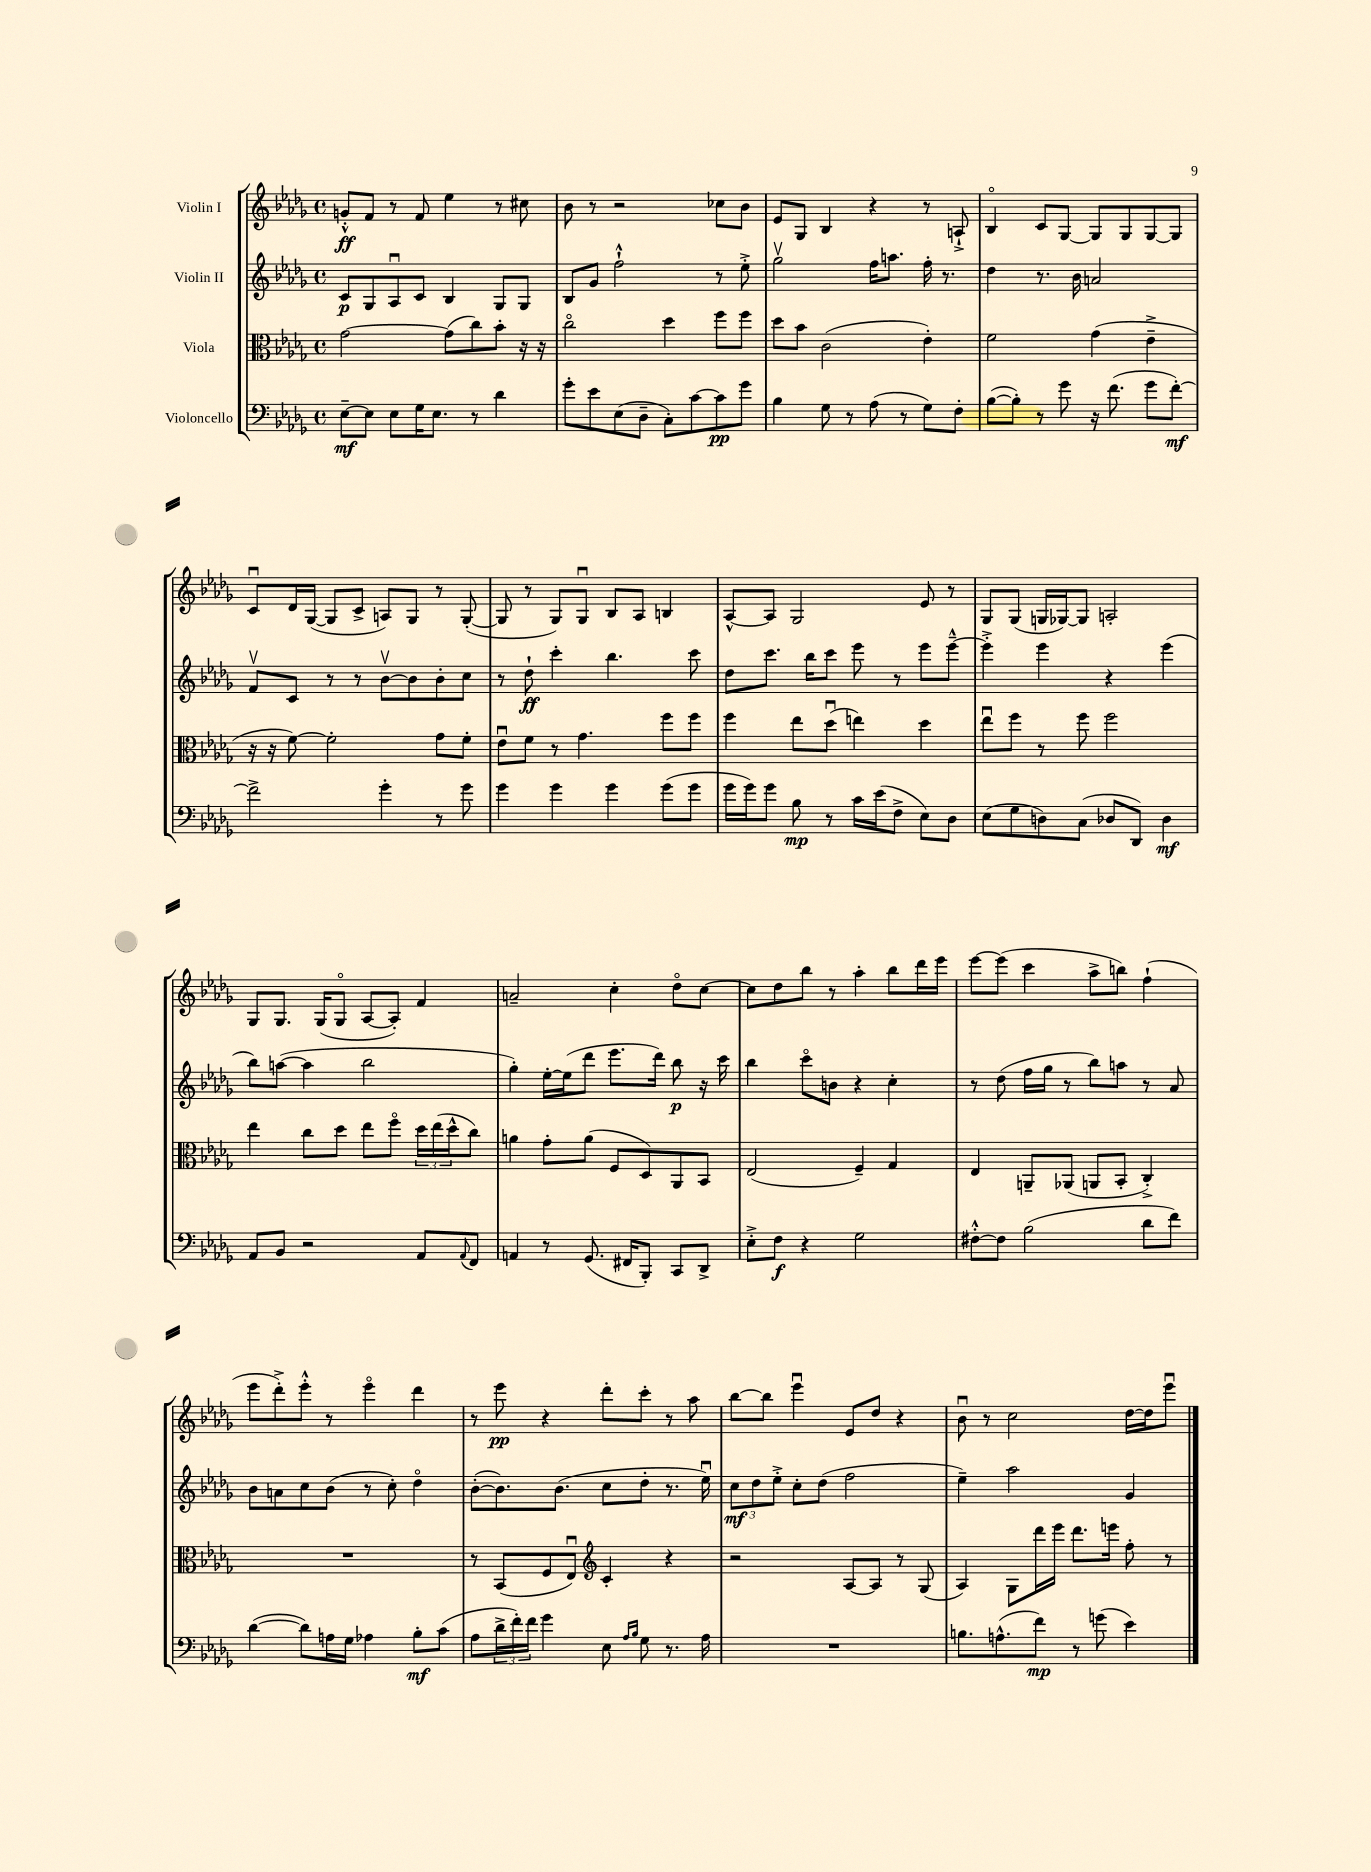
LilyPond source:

<<
\new StaffGroup <<
\new Staff = "s0" \with { instrumentName = "Violin I" } {
    \clef treble \key des \major \defaultTimeSignature \time 4/4
    g'8-.-^\ff f'8 r8 f'8 ees''4 r8 cis''8 |
    bes'8 r8 r2 ces''8 bes'8 |
    ees'8 ges8 bes4 r4 r8 a8-!-> |
    bes4\flageolet c'8 ges8~ ges8 ges8 ges8~ ges8 |
    c'8\downbow des'16 ges16~( ges8 c'8-> a8) ges8 r8 ges8~-.( |
    ges8 r8 ges8) ges8\downbow bes8 aes8 b4 |
    aes8~-^ aes8 ges2 ees'8 r8 |
    ges8 ges8( g16 ges16~) ges8 a2-. |
    ges8 ges8. ges16( ges8\flageolet aes8~ aes8-.) f'4 |
    a'2-- c''4-. des''8\flageolet c''8~ |
    c''8 des''8 bes''8 r8 aes''4-. bes''8 des'''16 ees'''16 |
    ees'''8~ ees'''8( c'''4 aes''8-> b''8) f''4-!( |
    ees'''8 des'''8-.->) ees'''8-.-^ r8 ees'''4\flageolet des'''4 |
    r8 ees'''8\pp r4 des'''8-. c'''8-. r8 aes''8 |
    bes''8~ bes''8 ees'''4\downbow ees'8 des''8 r4 |
    bes'8\downbow r8 c''2 des''16~ des''16 ees'''8\downbow \bar "|." |
}
\new Staff = "s1" \with { instrumentName = "Violin II" } {
    \clef treble \key des \major \defaultTimeSignature \time 4/4
    c'8\p ges8 aes8\downbow c'8 bes4 ges8 ges8 |
    bes8 ges'8 f''2-!-^ r8 ees''8-.-> |
    ges''2\upbow f''16 a''8. f''16-. r8. |
    des''4 r8. bes'16 a'2 |
    f'8\upbow c'8 r8 r8 bes'8~\upbow bes'8 bes'8-. c''8 |
    r8 des''8-!\ff c'''4-. bes''4. c'''8 |
    des''8 c'''8. bes''16 c'''8 ees'''8 r8 ees'''8 ees'''8~---^ |
    ees'''4-.-> ees'''4 r4 ees'''4( |
    bes''8) a''8~( a''4 bes''2 |
    ges''4-.) ees''16~-. ees''16( des'''8 ees'''8. des'''16) bes''8\p r16 c'''16 |
    bes''4 c'''8\flageolet b'8 r4 c''4-. |
    r8 des''8( f''16 ges''16 r8 bes''8) a''8 r8 aes'8 |
    bes'8 a'8 c''8 bes'8( r8 c''8-.) des''4\flageolet |
    bes'8~-.( bes'8.) bes'8.( c''8 des''8-. r8. ees''16\downbow) |
    \tuplet 3/2 { c''8\mf des''8 ees''8-.-> } c''8-. des''8( f''2 |
    ees''4--) aes''2 ges'4 \bar "|." |
}
\new Staff = "s2" \with { instrumentName = "Viola" } {
    \clef alto \key des \major \defaultTimeSignature \time 4/4
    ges'2~ ges'8( c''8) bes'8-. r16 r16 |
    c''2\flageolet des''4 f''8 f''8 |
    des''8 bes'8 c'2( ees'4-.) |
    f'2 ges'4( ees'4---> |
    r16 r16 f'8~) f'2-. ges'8 f'8-. |
    ees'8\downbow f'8 r8 ges'4. f''8 f''8 |
    f''4 ees''8 des''8\downbow( e''4) des''4 |
    ees''8\downbow f''8 r8 f''8 f''2 |
    ees''4 c''8 des''8 ees''8 f''8\flageolet \tuplet 3/2 { des''16 ees''16( des''16-^ } c''8) |
    a'4 ges'8-. a'8( f8 des8) aes,8 bes,8 |
    ees2( f4--) ges4 |
    ees4 a,8-- aes,8( a,8 bes,8-. c4-.->) |
    R1 |
    r8 bes,8( f8 ees8\downbow) \clef treble c'4-. r4 |
    r2 aes8~ aes8 r8 ges8( |
    aes4) ges8 des'''16 ees'''16 des'''8. e'''16 f''8-. r8 \bar "|." |
}
\new Staff = "s3" \with { instrumentName = "Violoncello" } {
    \clef bass \key des \major \defaultTimeSignature \time 4/4
    ees8~--\mf ees8 ees8 ges16 ees8. r8 des'4 |
    ges'8-. ees'8 ees8( des8-- c8-.) c'8~ c'8\pp ges'8 |
    bes4 ges8 r8 aes8( r8 ges8) f8-. |
    bes8~( bes8-.) r8 ges'8 r16 f'8.( ges'8 f'8~-.\mf) |
    f'2-> ges'4-. r8 ges'8 |
    ges'4 ges'4 ges'4 ges'8( ges'8 |
    ges'16 ges'16) ges'8 bes8\mp r8 c'16 ees'16( f8-> ees8) des8 |
    ees8( ges8 d8) c8( des8 des,8) des4\mf |
    aes,8 bes,8 r2 aes,8 \appoggiatura { aes,8 } f,8 |
    a,4 r8 ges,8.( fis,16 bes,,8-.) c,8 des,8-> |
    ees8-.-> f8\f r4 ges2 |
    fis8~-.-^ fis8 bes2( des'8 f'8) |
    des'4~( des'8) a16 ges16 aes4 bes8-.\mf c'8( |
    aes8 \tuplet 3/2 { des'16-> f'16-.) f'16 } ges'4 ees8 \grace { aes16 bes16 } ges8 r8. aes16 |
    R1 |
    b8. a8.-^( f'8\mp) r8 g'8( ees'4) \bar "|." |
}
>>
>>
\layout { \context { \Score \remove "Bar_number_engraver" } }
